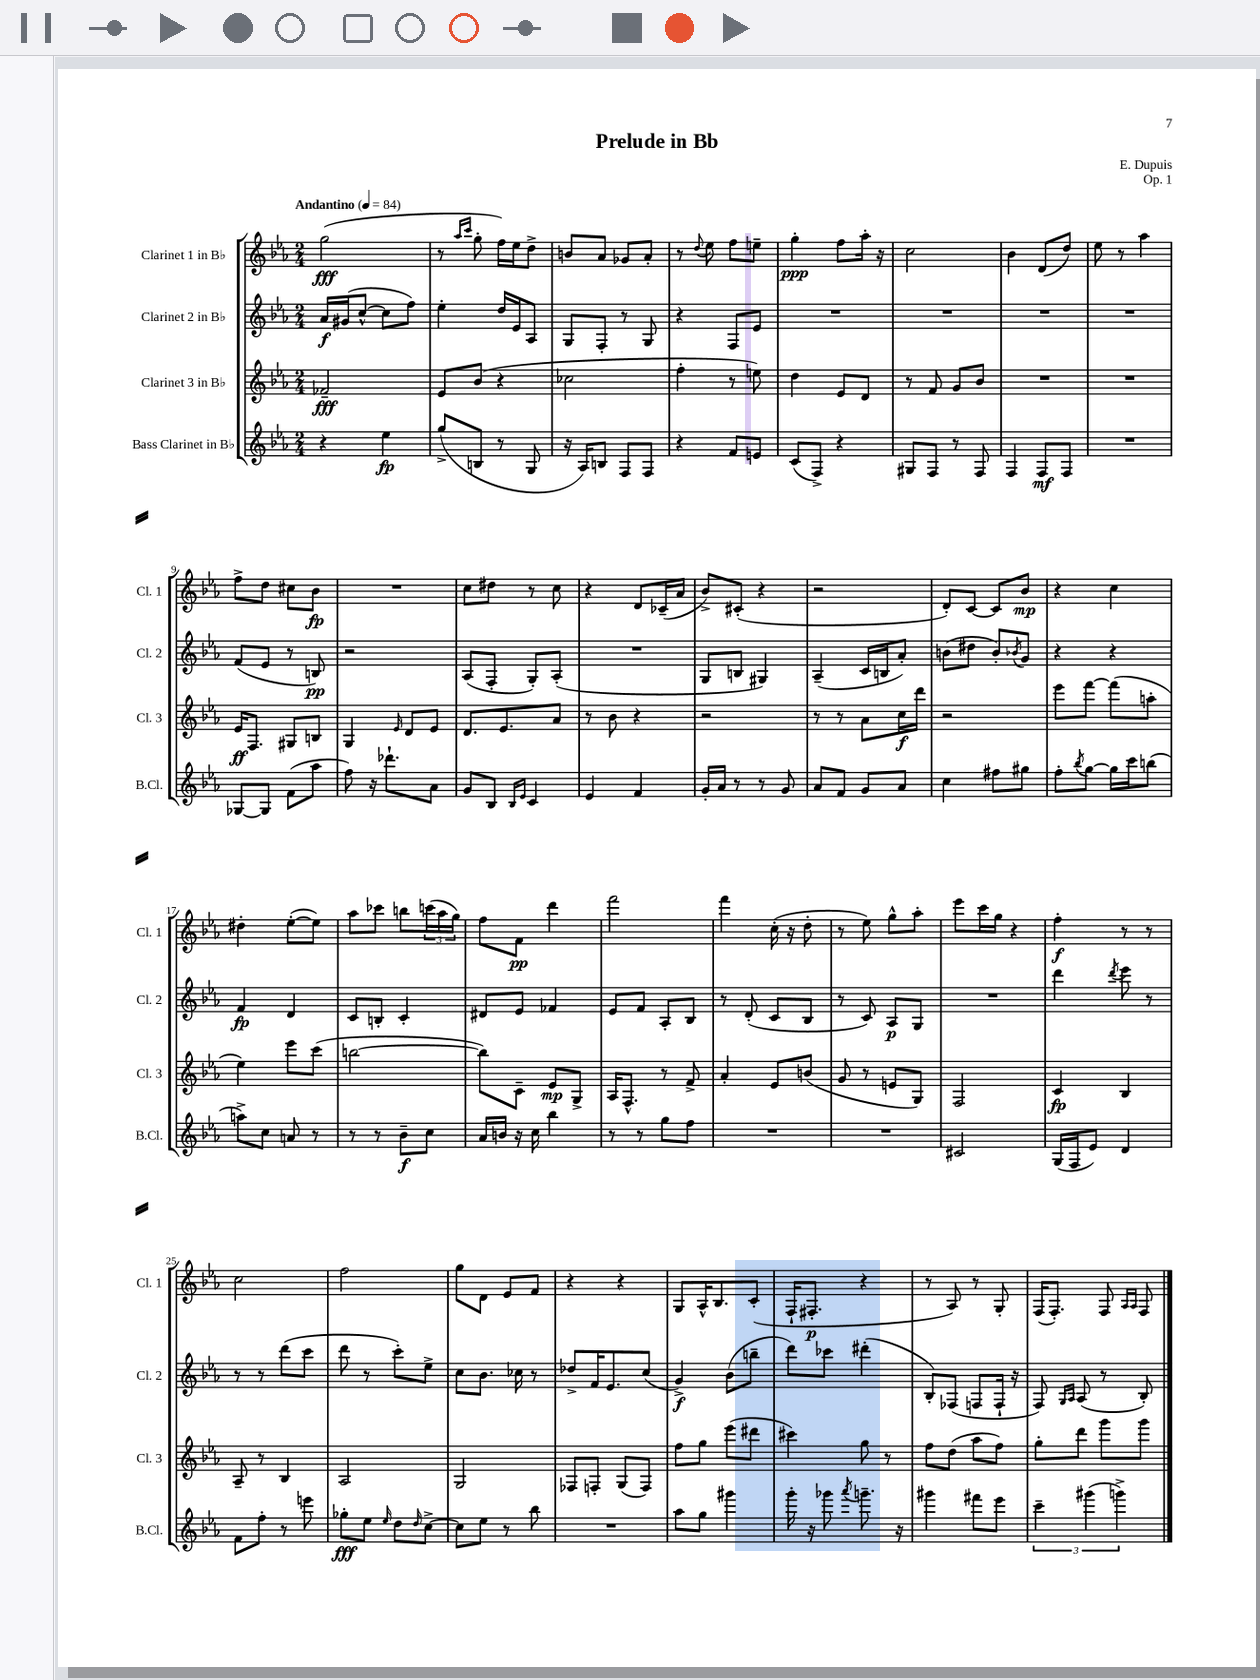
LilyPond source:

\header { title = "Prelude in Bb" composer = "E. Dupuis" opus = "Op. 1" }
<<
\new StaffGroup <<
\new Staff = "s0" \with { instrumentName = "Clarinet 1 in Bb" shortInstrumentName = "Cl. 1" } {
    \clef treble \key ees \major \numericTimeSignature \time 2/4 \tempo "Andantino" 4 = 84
    g''2\fff( |
    r8 \grace { aes''16 c'''16 } g''8-. f''16) ees''16 d''8-> |
    b'8 aes'8 ges'8 aes'8-. |
    r8 \appoggiatura { d''8 } ees''8 f''8 e''8-- |
    g''4-.\ppp f''8 aes''16-. r16 |
    c''2 |
    bes'4 d'8( d''8) |
    ees''8 r8 aes''4 |
    f''8-> d''8 cis''8 bes'8\fp |
    R2 |
    c''8 dis''8 r8 c''8 |
    r4 d'8 ces'16--( aes'16 |
    bes'8->) cis'8-.( r4 |
    r2 |
    d'8-.) c'8~ c'8 bes'8\mp |
    r4 c''4 |
    dis''4-. ees''8~-.( ees''8) |
    aes''8 ces'''8 b''8 \tuplet 3/2 { c'''16( aes''16 g''16) } |
    f''8 f'8\pp d'''4 |
    f'''2 |
    f'''4 c''16-.( r16 d''8-. |
    r8 ees''8) g''8-^ aes''8-. |
    ees'''8 c'''16 g''16 r4 |
    f''4-.\f r8 r8 |
    c''2 |
    f''2 |
    g''8 d'8 ees'8 f'8 |
    r4 r4 |
    g8 aes16-^ bes8. c'8-.( |
    f16-! fis8.-.\p r4 |
    r8 aes8) r8 g8-. |
    f16( f8.-.) f8 \grace { aes16 aes16 } f8 \bar "|." |
}
\new Staff = "s1" \with { instrumentName = "Clarinet 2 in Bb" shortInstrumentName = "Cl. 2" } {
    \clef treble \key ees \major \numericTimeSignature \time 2/4
    aes'16\f gis'16( c''8~-^ c''8 f''8) |
    ees''4-. d''16 ees'16 aes8 |
    g8 f8-. r8 g8 |
    r4 f8 ees'8 |
    R2 |
    R2 |
    R2 |
    R2 |
    f'8( ees'8 r8 b8\pp) |
    r2 |
    aes8( f8-. g8-.) aes8-.( |
    R2 |
    g8 b8 gis4) |
    aes4--( c'16 b16 aes'8-.) |
    b'8( dis''8 b'8-.) \acciaccatura { bes'8 } g'8 |
    r4 r4 |
    f'4\fp d'4 |
    c'8 b8-. c'4-. |
    dis'8 ees'8 fes'4 |
    ees'8 f'8 aes8-. bes8 |
    r8 d'8-.( c'8 bes8 |
    r8 c'8) aes8\p g8 |
    R2 |
    d'''4 \acciaccatura { d'''8 } ees'''8 r8 |
    r8 r8 d'''8( c'''8 |
    d'''8 r8 c'''8-.) ees''8-> |
    c''8 bes'8. ces''16 r8 |
    des''8-> f'16 ees'8. c''8( |
    g'4->\f) bes'8( b''8-- |
    d'''8) ces'''8 dis'''4-.( |
    bes8-.) fes8( f8 f16-! r16 |
    f8) \grace { g16 aes16 } aes8( r8 bes8-.) \bar "|." |
}
\new Staff = "s2" \with { instrumentName = "Clarinet 3 in Bb" shortInstrumentName = "Cl. 3" } {
    \clef treble \key ees \major \numericTimeSignature \time 2/4
    fes'2--\fff |
    ees'8 bes'8( r4 |
    ces''2 |
    f''4-. r8 e''8) |
    d''4 ees'8 d'8 |
    r8 f'8 g'8 bes'8 |
    R2 |
    R2 |
    ees'16\ff f8. gis8 b8 |
    g4 \grace { ees'16 } d'8 ees'8 |
    d'8. ees'8. aes'8 |
    r8 bes'8 r4 |
    r2 |
    r8 r8 aes'8 c''16\f d'''16 |
    r2 |
    ees'''8 f'''8~ f'''8( a''8-. |
    ees''4) ees'''8 c'''8( |
    b''2~ |
    b''8) c'8-- ees'8\mp g8-> |
    aes16 f8.-^ r8 f'8-> |
    aes'4-. ees'8 b'8( |
    g'8 r8 e'8 g8) |
    f2 |
    c'4\fp bes4 |
    aes8-- r8 bes4 |
    aes2 |
    g2 |
    fes8 f8-. g8( f8) |
    f''8 g''8 ees'''8( dis'''8 |
    cis'''4) g''8 r8 |
    f''8 d''8( aes''8 f''8) |
    g''8-. d'''8 g'''8 g'''8 \bar "|." |
}
\new Staff = "s3" \with { instrumentName = "Bass Clarinet in Bb" shortInstrumentName = "B.Cl." } {
    \clef treble \key ees \major \numericTimeSignature \time 2/4
    r4 ees''4\fp |
    g''8->( b8 r8 g8 |
    r16 aes16) b8 f8 f8 |
    r4 f'8 e'8 |
    c'8( f8->) r4 |
    gis8 f8 r8 f8 |
    f4 f8\mf f8 |
    R2 |
    ges8~ ges8 f'8( aes''8 |
    f''8) r16 des'''8.-! aes'8 |
    g'8 bes8 \grace { bes16 ees'16 } c'4 |
    ees'4 f'4 |
    g'16-. aes'16 r8 r8 g'8 |
    aes'8 f'8 g'8 aes'8 |
    c''4 fis''8 gis''8 |
    f''8-. \acciaccatura { bes''8 } g''8~ g''16 c'''16 b''8( |
    a''8->) c''8 a'8 r8 |
    r8 r8 bes'8--\f c''8 |
    aes'16 b'16 r16 c''16 bes''4 |
    r8 r8 g''8 f''8 |
    R2 |
    R2 |
    cis'2 |
    g16( f16 ees'8) d'4 |
    f'8 f''8-. r8 e'''8 |
    ges''8-.\fff ees''8 \grace { ees''16 } d''8 \grace { d''16 } c''8~-> |
    c''8 ees''8 r8 bes''8 |
    R2 |
    aes''8 g''8 gis'''4 |
    g'''16-. r16 ges'''8 \acciaccatura { aes'''8 } g'''8.-- r16 |
    gis'''4 fis'''8 ees'''8 |
    \tuplet 3/2 { c'''4-- gis'''4( g'''4->) } \bar "|." |
}
>>
>>
